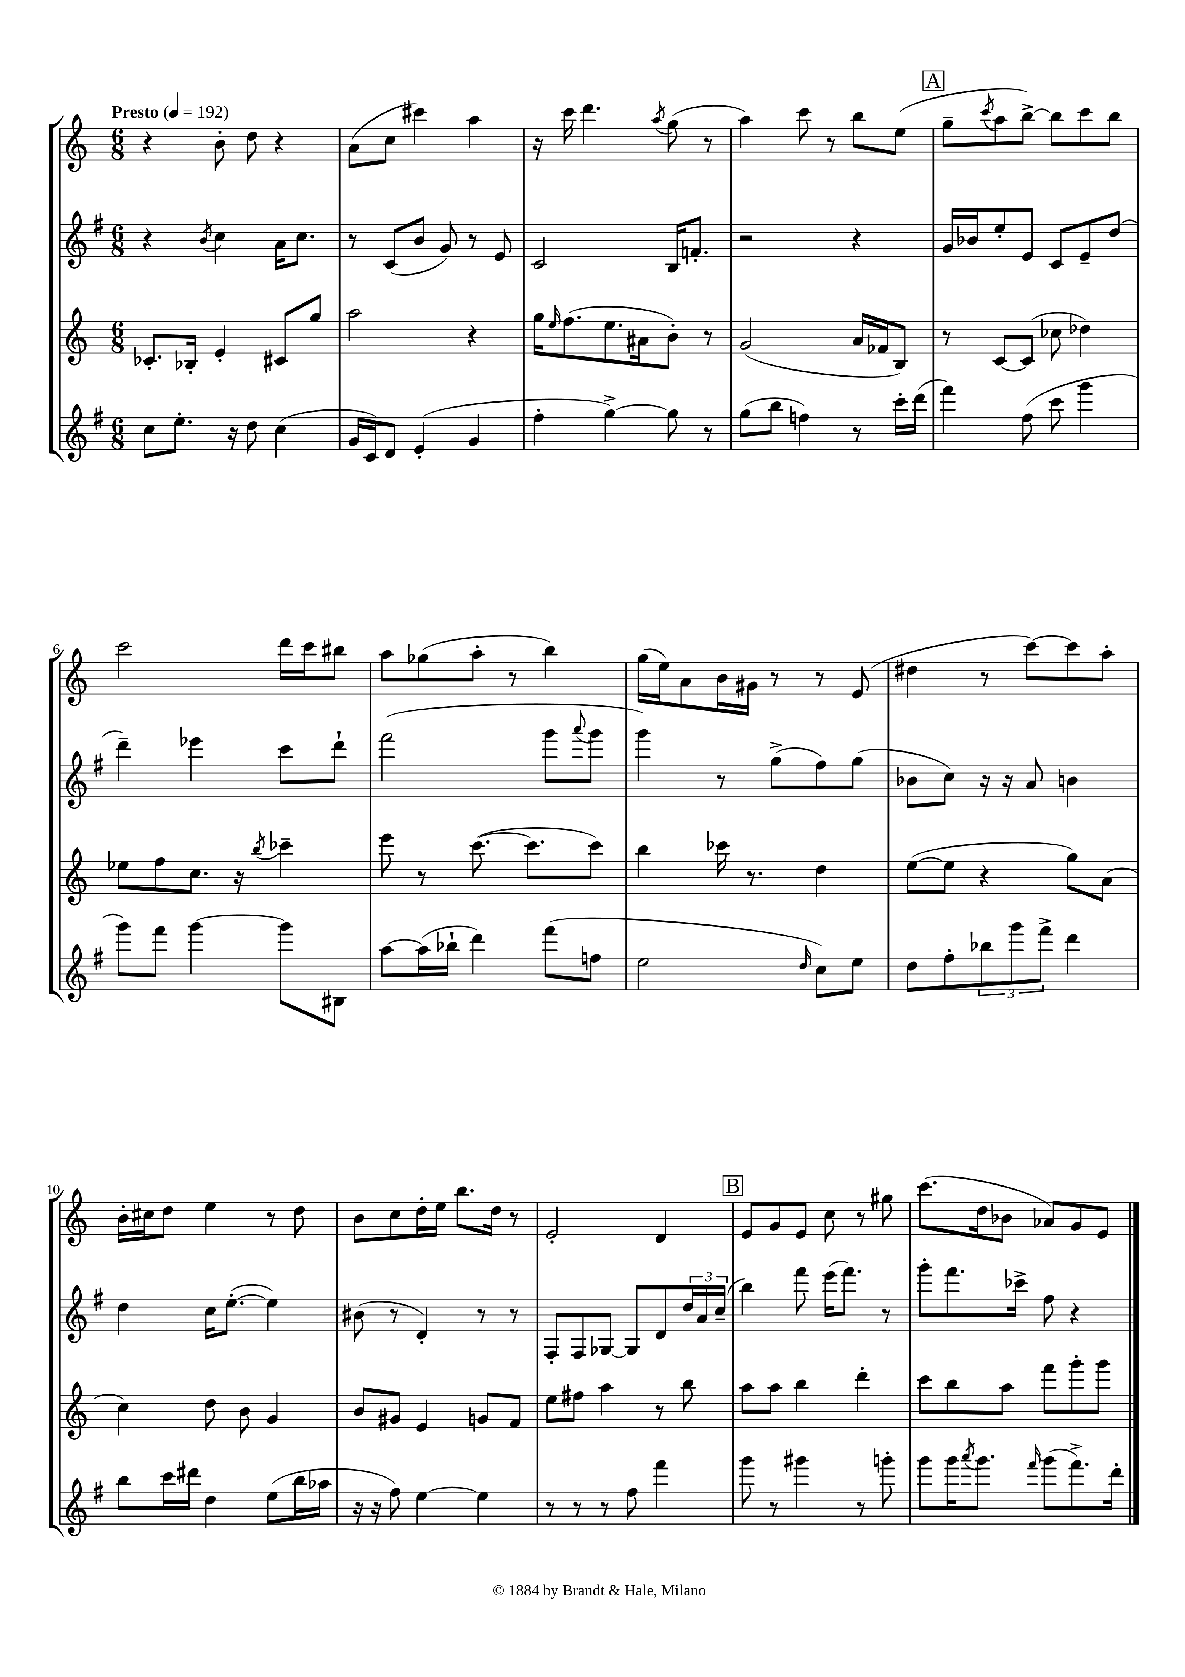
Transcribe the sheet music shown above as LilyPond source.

<<
\new StaffGroup <<
\new Staff = "s0" {
    \clef treble \key c \major \numericTimeSignature \time 6/8 \tempo "Presto" 4 = 192
    r4 b'8-. d''8 r4 |
    a'8( c''8 cis'''4) a''4 |
    r16 c'''16 d'''4. \acciaccatura { a''8 } g''8( r8 |
    a''4) c'''8 r8 b''8 e''8( |
    \mark \markup { \box "A" } g''8-- \acciaccatura { c'''8 } a''8 b''8~->) b''8 c'''8 b''8 |
    c'''2 d'''16 c'''16 bis''8 |
    a''8 ges''8( a''8-. r8 b''4) |
    g''16( e''16) a'8 b'16 gis'16 r8 r8 e'8( |
    dis''4 r8 c'''8~) c'''8 a''8-. |
    b'16-. cis''16 d''8 e''4 r8 d''8 |
    b'8 c''8 d''16-. e''16 b''8. d''16 r8 |
    e'2-. d'4 |
    \mark \markup { \box "B" } e'8 g'8 e'8 c''8 r8 gis''8 |
    c'''8.( d''16 bes'8 aes'8) g'8 e'8 \bar "|." |
}
\new Staff = "s1" {
    \clef treble \key g \major \numericTimeSignature \time 6/8
    r4 \acciaccatura { b'8 } c''4 a'16 c''8. |
    r8 c'8( b'8 g'8) r8 e'8 |
    c'2 b16 f'8.-. |
    r2 r4 |
    \mark \markup { \box "A" } g'16 bes'16 e''8-. e'8 c'8 e'8-- d''8( |
    d'''4--) ees'''4 c'''8 d'''8-! |
    fis'''2( g'''8 \appoggiatura { a'''8 } g'''8 |
    g'''4) r8 g''8->( fis''8) g''8( |
    bes'8 c''8) r16 r16 a'8 b'4 |
    d''4 c''16 e''8.~-.( e''4) |
    bis'8( r8 d'4-.) r8 r8 |
    fis8-. fis8 ges8~ ges8 d'8 \tuplet 3/2 { d''16 a'16 c''16--( } |
    \mark \markup { \box "B" } b''4) fis'''8 e'''16( fis'''8.) r8 |
    g'''8-. fis'''8. ces'''16-> fis''8 r4 \bar "|." |
}
\new Staff = "s2" {
    \clef treble \key c \major \numericTimeSignature \time 6/8
    ces'8.-. bes16-. e'4-. cis'8 g''8 |
    a''2 r4 |
    g''16 \grace { e''16 } f''8.( e''8. ais'16 b'8-.) r8 |
    g'2( a'16 fes'16 b8) |
    \mark \markup { \box "A" } r8 c'8~ c'8( ces''8 des''4) |
    ees''8 f''8 c''8. r16 \acciaccatura { b''8 } ces'''4-- |
    e'''8 r8 c'''8.~( c'''8. c'''8) |
    b''4 ces'''16 r8. d''4 |
    e''8~( e''8 r4 g''8) a'8( |
    c''4) d''8 b'8 g'4 |
    b'8 gis'8 e'4 g'8 f'8 |
    e''8 fis''8 a''4 r8 b''8 |
    \mark \markup { \box "B" } a''8 a''8 b''4 d'''4-. |
    c'''8 b''8 a''8 f'''8 g'''8-. g'''8 \bar "|." |
}
\new Staff = "s3" {
    \clef treble \key g \major \numericTimeSignature \time 6/8
    c''8 e''8.-. r16 d''8 c''4( |
    g'16 c'16) d'8 e'4-.( g'4 |
    fis''4-. g''4~->) g''8 r8 |
    g''8( b''8 f''4) r8 c'''16-. d'''16( |
    \mark \markup { \box "A" } fis'''4) fis''8( c'''8 g'''4 |
    g'''8) fis'''8 g'''4~ g'''8 bis8 |
    a''8~ a''16( bes''16-! d'''4) fis'''8( f''8 |
    e''2 \grace { d''16 } c''8) e''8 |
    d''8 fis''8-. \tuplet 3/2 { bes''8 g'''8 fis'''8-> } d'''4 |
    b''8 c'''16 dis'''16 d''4 e''8( b''16 aes''16 |
    r16 r16 fis''8) e''4~ e''4 |
    r8 r8 r8 fis''8 fis'''4 |
    \mark \markup { \box "B" } g'''8 r8 gis'''4 r8 g'''8-. |
    g'''8 g'''16 \acciaccatura { a'''8 } g'''8. \grace { fis'''16 } g'''8( fis'''8.->) d'''16-. \bar "|." |
}
>>
>>
